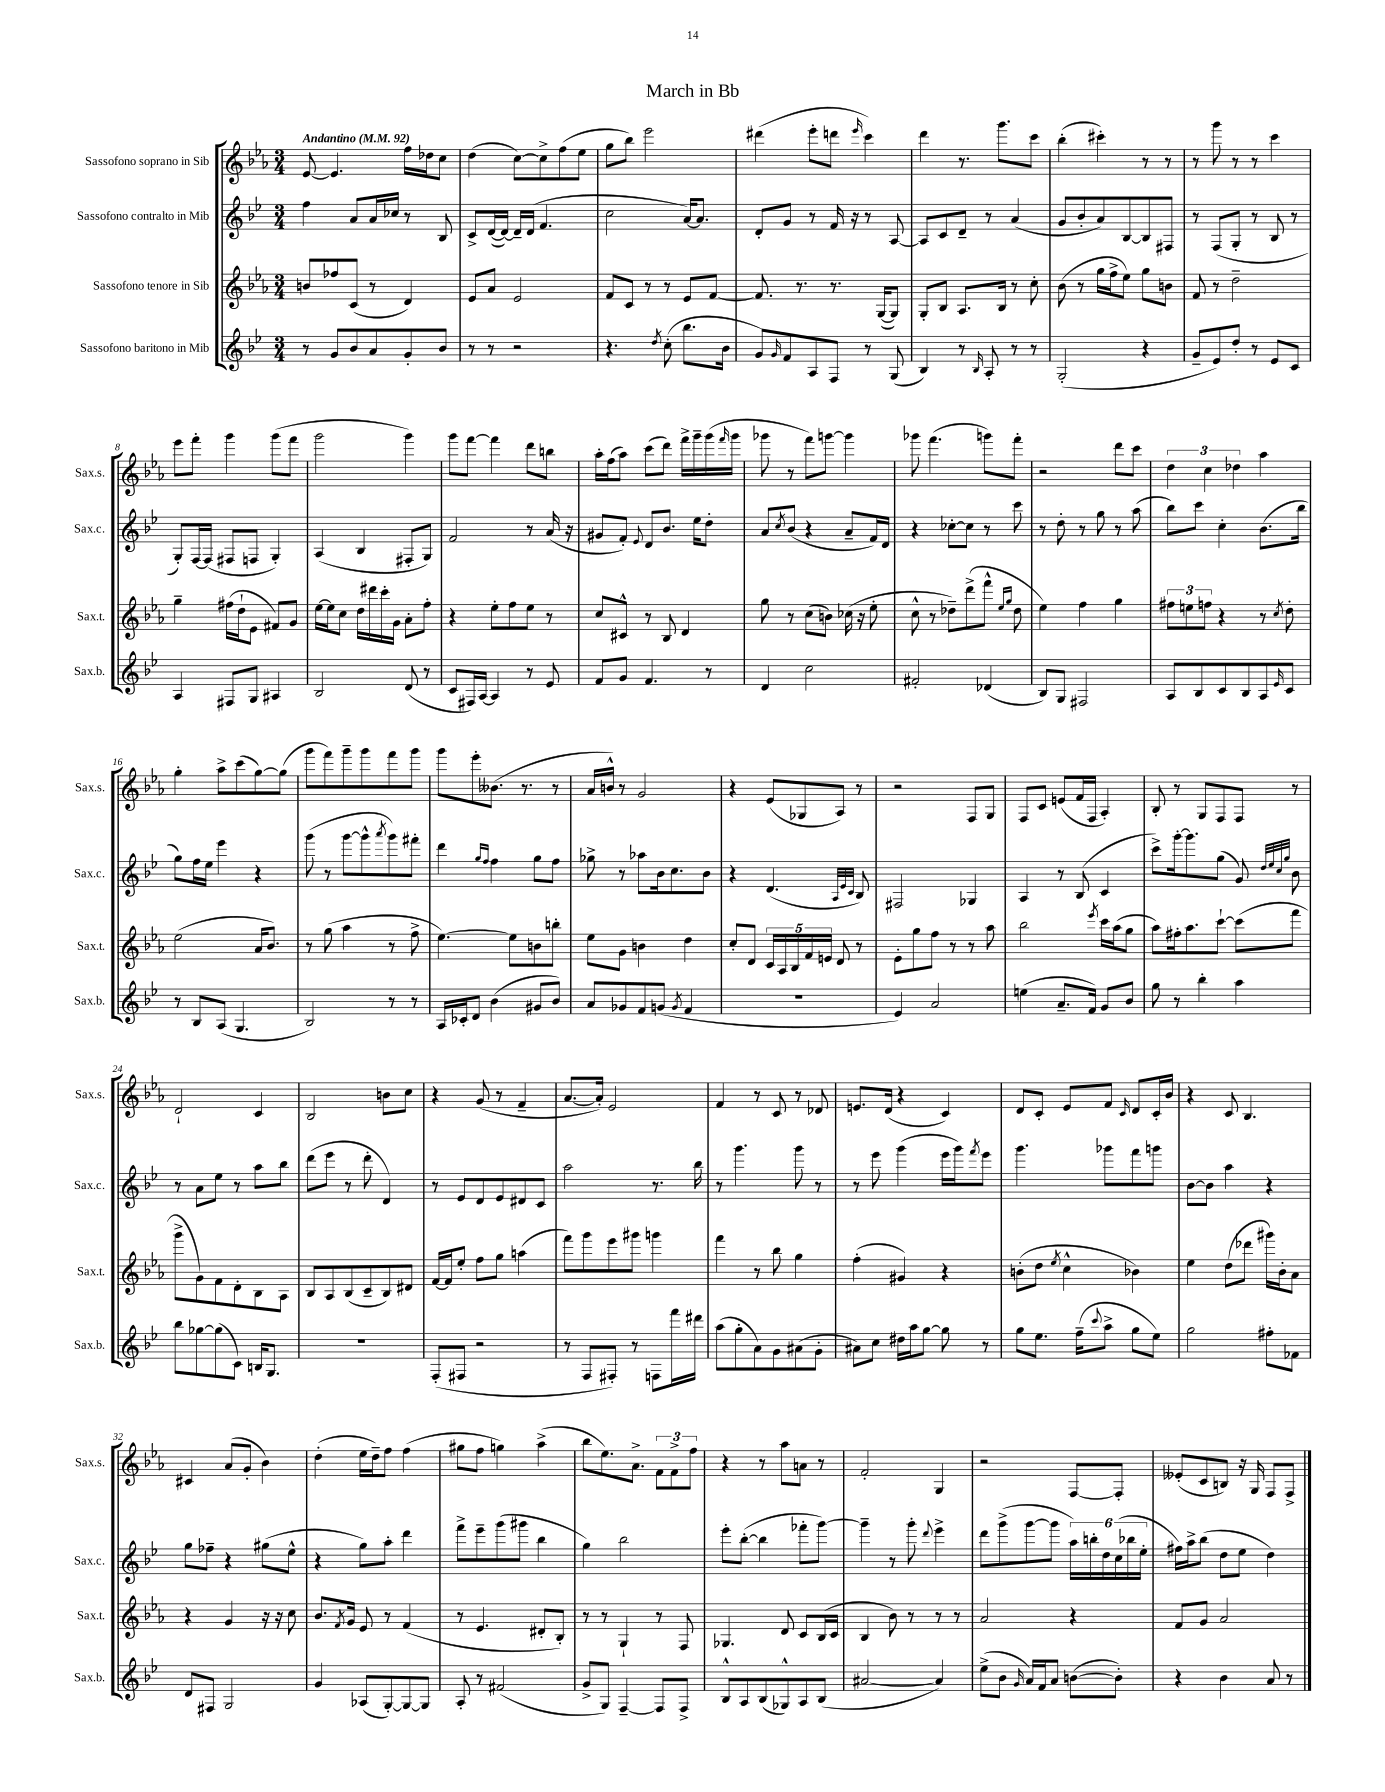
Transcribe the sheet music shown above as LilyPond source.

\header { title = "March in Bb" }
<<
\new StaffGroup <<
\new Staff = "s0" \with { instrumentName = "Sassofono soprano in Sib" shortInstrumentName = "Sax.s." } {
    \clef treble \key ees \major \numericTimeSignature \time 3/4 \tempo "Andantino" 4 = 92
    ees'8~ ees'4. f''16 des''16 c''8 |
    d''4( c''8~) c''8-> f''8( ees''8 |
    g''8 bes''8) ees'''2 |
    dis'''4( ees'''8-. d'''8 \grace { ees'''16 } c'''4) |
    d'''4 r8. g'''8. c'''8 |
    bes''4-.( cis'''4-.) r8 r8 |
    r8 g'''8 r8 r8 c'''4 |
    ees'''8 f'''8-. g'''4 g'''8( f'''8 |
    g'''2 g'''4) |
    g'''8 f'''8~ f'''4 d'''8 b''8 |
    aes''16-. f''16( aes''8) c'''8( d'''8) f'''16-> g'''16-- g'''16( \grace { f'''16 } g'''16 |
    ges'''8 r8 f'''8) g'''8~ g'''4 |
    ges'''8 f'''4.( g'''8) f'''8-. |
    r2 d'''8 c'''8 |
    \tuplet 3/2 { d''4 c''4 des''4 } aes''4 |
    g''4-. aes''8-> c'''8( g''8~) g''8( |
    g'''8 f'''8) g'''8-- g'''8 f'''8 g'''8 |
    g'''8 ees'''8-. beses'8.( r8. r8 |
    aes'16 b'16-^) r8 g'2 |
    r4 ees'8( ges8 aes8) r8 |
    r2 f8 g8 |
    f8 c'8 e'8( f'16 f16 aes4-.) |
    bes8-. r8 g8 f8 f8 r8 |
    d'2-! c'4 |
    bes2 b'8 c''8 |
    r4 g'8( r8 f'4-- |
    aes'8.~ aes'16-.) ees'2 |
    f'4 r8 c'8 r8 des'8 |
    e'8. d'16( r4 c'4) |
    d'8 c'8-. ees'8 f'8 \grace { c'16 } d'8 c'16-. bes'16 |
    r4 c'8 bes4. |
    cis'4 aes'8( g'8-. bes'4) |
    d''4-.( ees''16 d''16--) f''8 f''4( |
    gis''8 f''8 g''4) aes''4->( |
    bes''8 ees''8.) aes'8.-> \tuplet 3/2 { f'8 f'8-> f''8 } |
    r4 r8 aes''8 a'8 r8 |
    f'2-. g4 |
    r2 f8~ f8-. |
    eeses'8-.( c'8 b8) r16 g16 f8 f8-> \bar "|." |
}
\new Staff = "s1" \with { instrumentName = "Sassofono contralto in Mib" shortInstrumentName = "Sax.c." } {
    \clef treble \key bes \major \numericTimeSignature \time 3/4
    f''4 a'8 a'16 ces''16 r8 bes8 |
    c'8-> d'16~( d'16~) d'16-- d'16( f'4. |
    c''2 a'16~) a'8. |
    d'8-. g'8 r8 f'16 r16 r8 a8~ |
    a8 c'8 d'8-- r8 a'4( |
    g'8 bes'8-. a'8) bes8~ bes8 fis8 |
    r8 f8( g8-. r8 bes8 r8 |
    g8-.) f16~ f16( fis8 f8 g4-.) |
    a4( bes4 fis8-. g8) |
    f'2 r8 a'16( r16 |
    gis'8 f'8-.) \appoggiatura { ees'8 } d'8 bes'8. ees''16 d''8-. |
    a'8 \acciaccatura { c''8 } bes'8( r4 a'8-- f'16) d'16 |
    r4 ces''8~-. ces''8 r8 c'''8 |
    r8 d''8-. r8 g''8 r8 a''8( |
    bes''8) c'''8 c''4-. bes'8.( bes''16 |
    g''8) f''16 ees''16 ees'''4 r4 |
    g'''8( r8 g'''8~ g'''8-^ \acciaccatura { a'''8 } g'''8) fis'''8-. |
    d'''4 \grace { g''16 f''16 } f''4 g''8 f''8 |
    ges''8-> r8 aes''8 bes'16 c''8. bes'8 |
    r4 d'4.( \grace { a32 ees'32 c'32 } bes8) |
    fis2 ges4 |
    a4 r8 bes8( c'4 |
    c'''8->) g'''16~-. g'''8. g''8( g'8) \grace { d''32 ees''32 c''32 g''32 } bes'8 |
    r8 a'8 ees''8 r8 a''8 bes''8 |
    d'''8( ees'''8 r8 d'''8-. d'4) |
    r8 ees'8 d'8 ees'8 dis'8 c'8 |
    a''2 r8. bes''16 |
    r8 g'''4. g'''8 r8 |
    r8 ees'''8 g'''4( ees'''16 g'''16) \acciaccatura { f'''8 } ees'''8 |
    g'''4. ges'''8 f'''8 g'''8 |
    bes'8~ bes'8 a''4 r4 |
    g''8 fes''8-- r4 gis''8( ees''8-^ |
    r4 g''8) a''8-. d'''4 |
    f'''8-> ees'''8-- g'''8( gis'''8 bes''4 |
    g''4) bes''2 |
    ees'''8-. bes''8~-.( bes''4 fes'''8-. g'''8~) |
    g'''4-- r8 g'''8-. \appoggiatura { d'''8 } ees'''4-> |
    d'''8 g'''8->( g'''8~ g'''8 \tuplet 6/4 { a''16) b''16-. d''16 c''16( bes''16 ees''16-. } |
    fis''16) a''16-> bes''8( d''8 ees''8 d''4) \bar "|." |
}
\new Staff = "s2" \with { instrumentName = "Sassofono tenore in Sib" shortInstrumentName = "Sax.t." } {
    \clef treble \key ees \major \numericTimeSignature \time 3/4
    b'8 fes''8 c'8( r8 d'4) |
    ees'8 aes'8 ees'2 |
    f'8 c'8 r8 r8 ees'8 f'8~ |
    f'8. r8. r8. g16~( g8) |
    g8-. bes8 aes8. bes16 r8 c''8-. |
    bes'8( r8 g''16 f''16-> ees''8) g''8 b'8 |
    f'8 r8 d''2-- |
    g''4-- fis''16( d''16-! ees'8 fis'8) g'8 |
    ees''16~ ees''16 c''8 d''16 dis'''16 c'''16-. g'16 aes'8-. f''8-. |
    r4 ees''8-. f''8 ees''8 r8 |
    c''8 cis'8-^ r8 bes8 d'4 |
    g''8 r8 c''8( b'8) ces''16( r16 ees''8-. |
    c''8-^ r8 des''8--) d'''8->( f'''8-^ \grace { ees''16 g''16 } des''8 |
    ees''4) f''4 g''4 |
    \tuplet 3/2 { fis''8 e''8 f''8 } r4 r8 \acciaccatura { c''8 } d''8-. |
    ees''2( aes'16 bes'8.) |
    r8 g''8( aes''4 r8 f''8-> |
    ees''4.~) ees''8 b'8 b''8-. |
    ees''8 g'8 b'4 d''4 |
    c''8-. d'8 \tuplet 5/4 { c'16 aes16 bes16 f'16 e'16 } d'8 r8 |
    ees'8-. g''8 f''8 r8 r8 aes''8 |
    bes''2 \acciaccatura { ees'''8 } c'''16 aes''16( g''8 |
    aes''8) fis''16-. aes''8. c'''8~-! c'''8( f'''8 |
    g'''8-> g'8) f'8 d'8-. bes8 aes8 |
    bes8 aes8 bes8( c'8-- bes8) dis'8 |
    f'16~ f'16 ees''8-. f''8 g''8 a''4( |
    f'''8) g'''8 ees'''8 gis'''8 g'''4 |
    f'''4 r8 bes''8 g''4 |
    f''4-.( gis'4) r4 |
    b'8-.( d''8 \acciaccatura { ees''8 } c''4-^ bes'4) |
    ees''4 d''8( des'''8 gis'''16) bes'16-. aes'8 |
    r4 g'4 r16 r16 c''8 |
    bes'8. \acciaccatura { f'8 } g'16 ees'8 r8 f'4( |
    r8 ees'4. dis'8-. bes8-.) |
    r8 r8 g4-! r8 f8 |
    ges4. d'8 c'8 bes16( c'16 |
    bes4 bes'8) r8 r8 r8 |
    aes'2 r4 |
    f'8 g'8 aes'2 \bar "|." |
}
\new Staff = "s3" \with { instrumentName = "Sassofono baritono in Mib" shortInstrumentName = "Sax.b." } {
    \clef treble \key bes \major \numericTimeSignature \time 3/4
    r8 g'8 bes'8 a'8 g'8-. bes'8 |
    r8 r8 r2 |
    r4. \acciaccatura { d''8 } c''8-.( bes''8. bes'16 |
    g'8) \grace { g'16 } f'8 a8 f8 r8 g8( |
    bes4) r8 \grace { bes16 } a8-. r8 r8 |
    g2-.( r4 |
    g'8-- ees'8) d''8-. r8 ees'8 c'8 |
    a4 fis8 g8 ais4 |
    bes2 d'8( r8 |
    c'8 fis16) a16~ a4 r8 ees'8 |
    f'8 g'8 f'4. r8 |
    d'4 c''2 |
    fis'2-. des'4( |
    bes8) g8 fis2 |
    a8 bes8 c'8 bes8 a8 \grace { ees'16 } c'8 |
    r8 bes8 a8( g4. |
    bes2) r8 r8 |
    a16 ces'16-. d'8 bes'4( gis'8 bes'8) |
    a'8 ges'8 f'8 g'8( \acciaccatura { g'8 } f'4 |
    R2. |
    ees'4) a'2 |
    e''4( a'8.-- f'16) g'8 bes'8 |
    g''8 r8 bes''4-. a''4 |
    bes''8 ges''8~ ges''8( c'8) b16 g8. |
    R2. |
    f8-.( fis8 r2 |
    r8 f8 fis8-.) r8 f8 f'''16 dis'''16 |
    a''8( g''8-. a'8) g'8 ais'8( g'8-. |
    ais'8) c''8 dis''16 a''16 g''8~ g''8 r8 |
    g''8 ees''8. f''16--( \appoggiatura { c'''8 } a''8-> g''8 ees''8) |
    g''2 fis''8-. fes'8 |
    d'8 fis8 g2 |
    g'4 aes8( g8~-.) g8~ g8 |
    a8-. r8 fis'2( |
    g'8-> g8) f4~-- f8 f8-> |
    bes8-^ a8 bes8( ges8-^) a8 bes8( |
    ais'2~ ais'4) |
    ees''8->( bes'8 \grace { g'16 } a'16) f'16 a'8 b'8~( b'8-.) |
    r4 bes'4 a'8 r8 \bar "|." |
}
>>
>>
